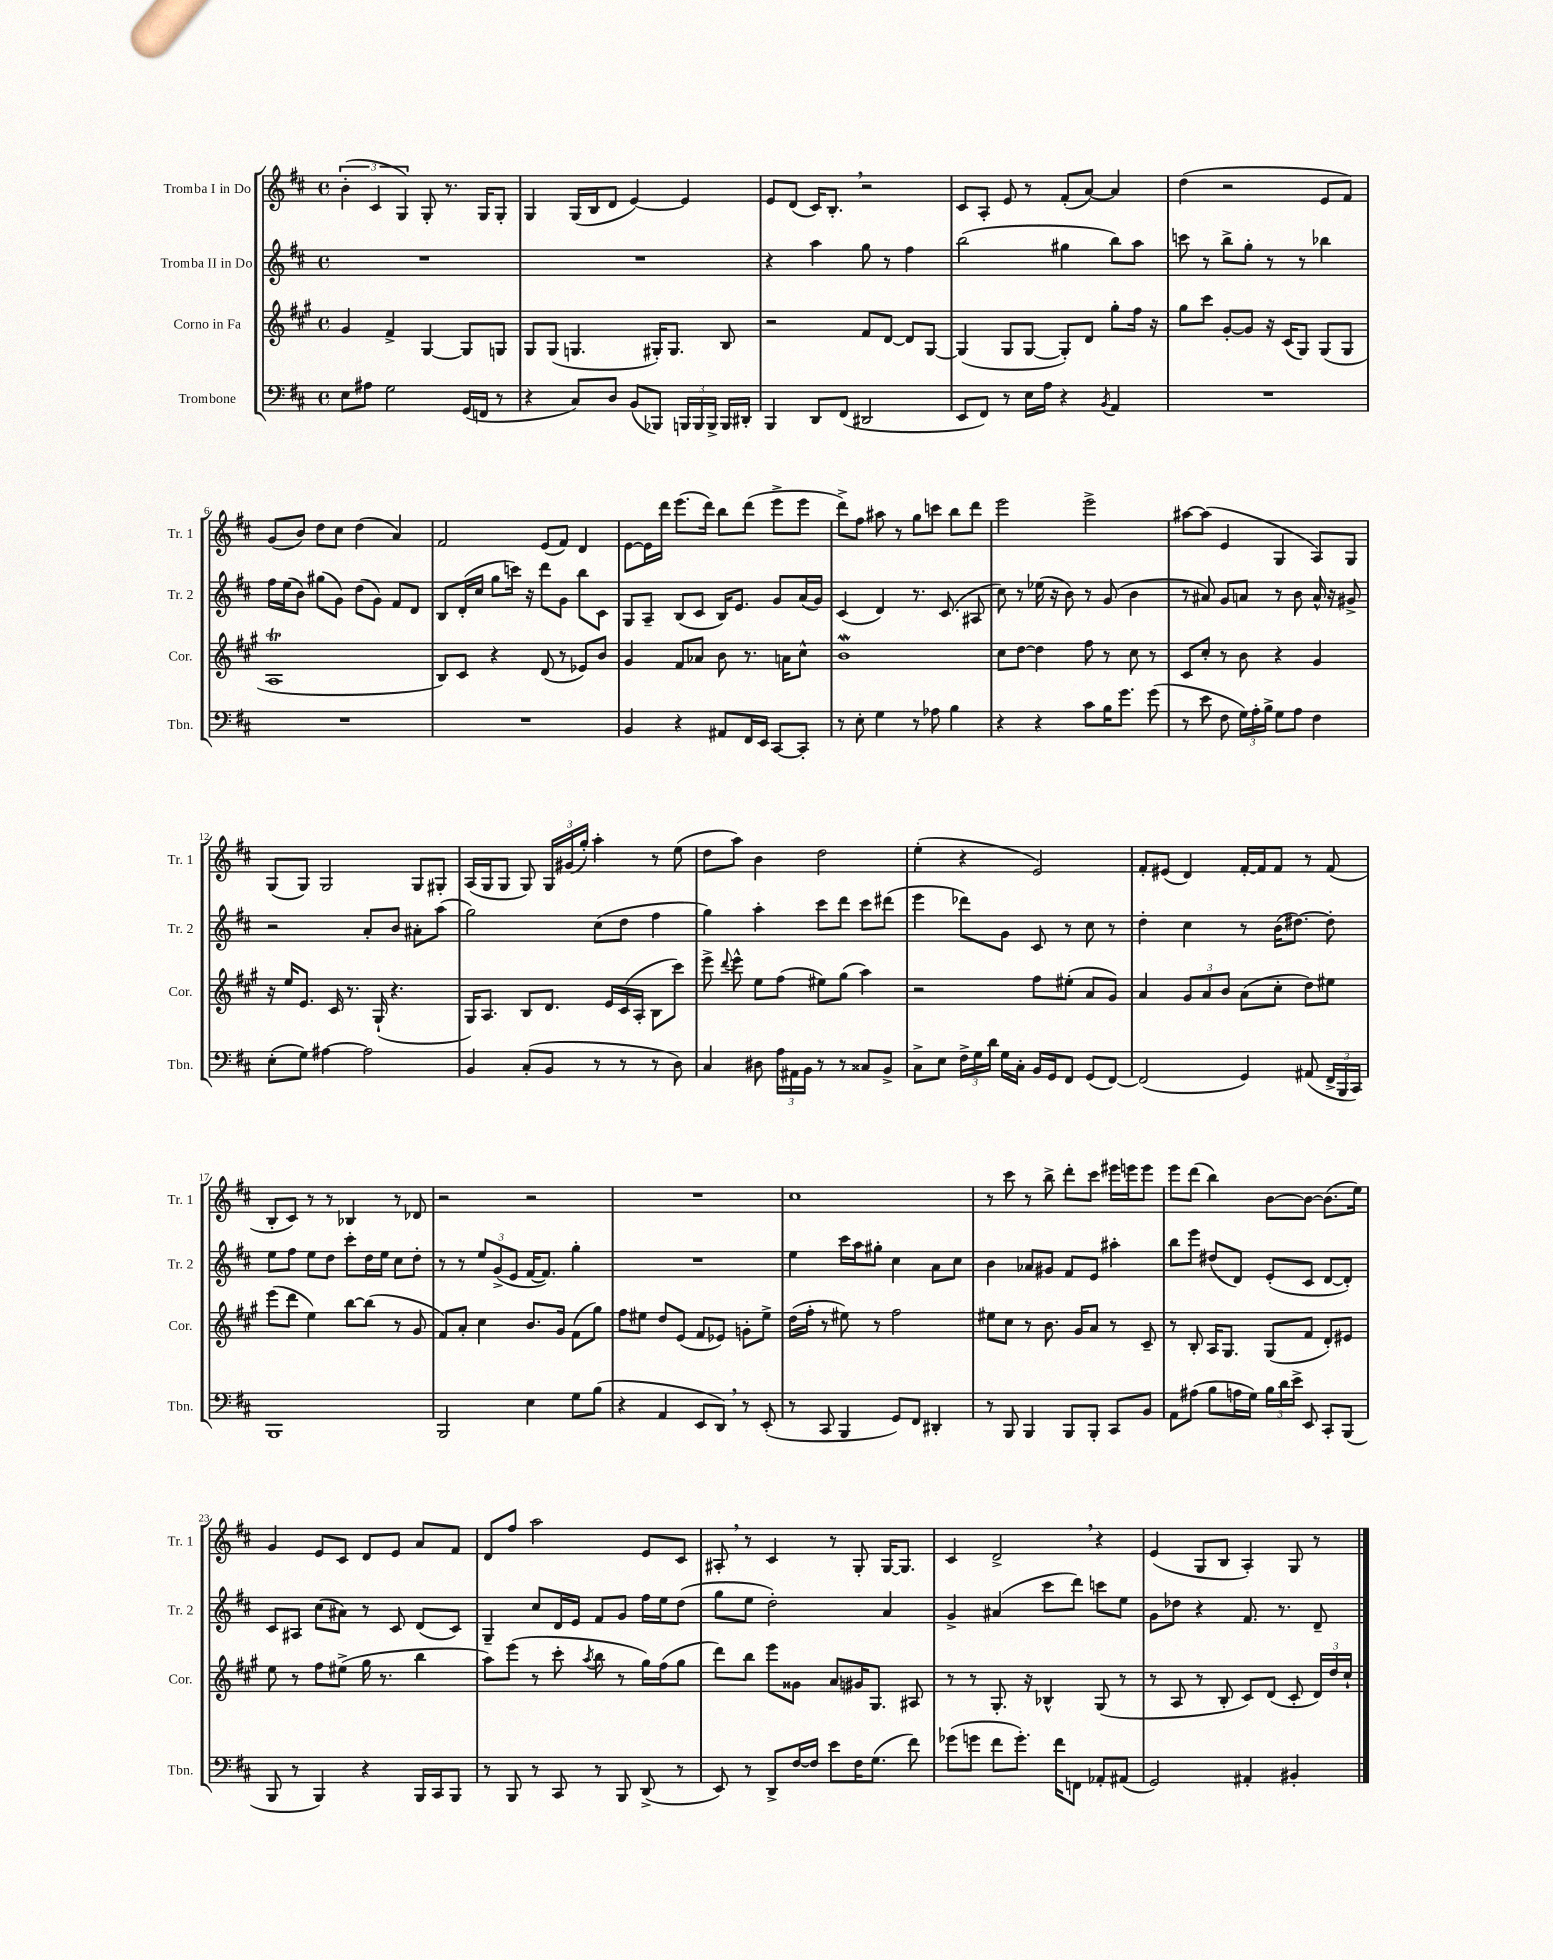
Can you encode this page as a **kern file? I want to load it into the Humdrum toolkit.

**kern	**kern	**kern	**kern
*staff4	*staff3	*staff2	*staff1
*clefF4	*clefG2	*clefG2	*clefG2
*k[f#c#]	*k[f#c#g#]	*k[f#c#]	*k[f#c#]
*M4/4	*M4/4	*M4/4	*M4/4
*met(c)	*met(c)	*met(c)	*met(c)
8E\L	4g#/	1r	(6b'\
8A#\J	.	.	.
.	.	.	6c#/
2G\	4f#^/	.	.
.	.	.	6G/)
.	[4G#/	.	8G'/
.	.	.	8.r
(16GG/LL	8G#/]L	.	.
16FF/JJ	.	.	16G/LK
8r	8G/J	.	8G'/J
=	=	=	=
4r	8G#/L	1r	4G/
.	(8G#/J	.	.
8C#/L)	4.G/	.	(16G/LL
.	.	.	16B/J
8D/J	.	.	8d/J
(8BB/L	.	.	[4e/)
8BBB-/J)	16G#'/LK)	.	.
.	8.G#/J	.	.
24BBB/LL	.	.	4e/]
24BBB/	.	.	.
24BBB^/JJ	.	.	.
16BBB/LL	8B/	.	.
16DD#'/JJ	.	.	.
=	=	=	=
4BBB/	2r	4r	8e/L
.	.	.	(8d/J
8DD/L	.	4aa\	16c#/LK)
.	.	.	8.B'/J
(8FF#/J	.	.	.
2DD#/	8f#/L	8gg\	2r
.	[8d/J	8r	.
.	8d/]L	4ff#\	.
.	[8G#/J	.	.
=	=	=	=
8EE/L	(4G#/]	(2bb\	8c#/L
8FF#/J)	.	.	8A'/J
8r	8G#/L	.	8e/
16E\LL	[8G#/J	.	8r
16A\JJ	.	.	.
4r	8G#'/]L)	4gg#\	(8f#'/L
.	8d/J	.	[8a/J)
8qBB/	.	.	.
4AA/	8gg#'\L	8bb\L)	4a/]
.	16ff#\Jk	8aa\J	.
.	16r	.	.
=	=	=	=
1r	8gg#\L	8ccc\	(4dd\
.	8ccc#\J	8r	.
.	[8g#'/L	8bb^\L	2r
.	8g#/]J	8gg'\J	.
.	16r	8r	.
.	(16c#/LK	.	.
.	8G#/J)	8r	.
.	(8G#/L	4bb-\	8e/L
.	8G#/J	.	8f#/J)
=	=	=	=
1r	1A	16ff#\LL	(8g/L
.	.	(16ee\J	.
.	.	8b\J)	8b/J)
.	.	(8gg#\L	8dd\L
.	.	8g\J)	8cc#\J
.	.	(8dd\L	(4dd\
.	.	8g\J)	.
.	.	8f#/L	4a/)
.	.	8d/J	.
=	=	=	=
1r	8B/L)	8B/L	2f#/
.	8c#/J	(16d'/L	.
.	.	16cc#/JJ	.
.	4r	8gg\L	.
.	.	16ccc\Jk)	.
.	.	16r	.
.	(8d/	8ddd\L	(8e/L
.	8r	8g\J	8f#/J)
.	8e-/L)	8bb\L	4d/
.	8b/J	8c#\J	.
=	=	=	=
4BB/	4g#/	8G/L	[8e\L
.	.	8A~/J	16e\]L
.	.	.	16ddd\JJ
4r	8f#/L	(8B/L	(8.eee\L
.	8a-/J	8c#/J	.
.	.	.	16ddd\Jk)
8AA#/L	8b\	16B/LK)	8bb\L
.	.	8.e/J	.
16FF#/L	8.r	.	(8ddd\J
16EE/JJ	.	.	.
[8CC#/L	.	8g/L	8eee^\L
.	16a\LK	.	.
8CC#'/]J	8cc#^^\J	(16a/L	8eee\J
.	.	16g/JJ)	.
=	=	=	=
8r	1b	(4c#/	8ddd^\L)
8E'\	.	.	8ff#\J
4G\	.	4d/)	8aa#\
.	.	.	8r
8r	.	8.r	8gg\L
8A-\	.	.	8ccc\J
.	.	(8.c#/	.
4B\	.	.	8bb\L
.	.	8A#/	8ddd\J
=	=	=	=
4r	8cc#\L	8cc#\)	2eee\
.	[8dd\J	8r	.
4r	4dd\]	(16ee-\	.
.	.	16r	.
.	.	8b\)	.
8c#\L	8ff#\	8r	2eee^\
16B\K	8r	(8g/	.
8.g\J	.	.	.
.	8cc#\	4b\	.
(8g\	8r	.	.
=	=	=	=
8r	8c#/L	8r	[8aa#\L
8e\	8cc#'/J	8a#/)	(8aa#\]J
8F#\	8r	8g/L	4e/
24G\LL)	8b\	8a/J	.
24A'\	.	.	.
24B^\JJ	.	.	.
8G\L	4r	8r	4G/
8A\J	.	8b\	.
4F#\	4g#/	16a^^/	8A/L)
.	.	16r	.
.	.	8g#^/	8G/J
=	=	=	=
(8E'\L	16r	2r	(8G/L
.	16ee/LK	.	.
8G\J)	8.e/J	.	8G/J)
[4A#\	.	.	2G/
.	16c#/	.	.
.	8.r	.	.
2A#\]	.	8a'/L	.
.	(16G#`/	.	.
.	4.r	8b/J	.
.	.	8a#'\L	8G/L
.	.	(8aa\J	8G#'/J
=	=	=	=
4BB/	16G#/LK)	2gg\)	(16A/LL
.	8.A/J	.	16G/J
.	.	.	8G/J
(8C#'/L	8B/L	.	8G/)
8BB/J	8.d/J	.	24G/LL
.	.	.	(24g#/
.	.	.	24gg'/JJ)
8r	.	(8cc#\L	4aa'\
.	16e/LL	.	.
8r	(16c#/	8dd\J	.
.	16A'/JJ	.	.
8r	8B\L	4ff#\	8r
8D\)	8ccc#\J)	.	(8ee\
=	=	=	=
4C#/	8eee^\	4gg\)	8dd\L
.	8qqddd/	.	.
.	8eee^^\	.	8aa\J)
8D#\	8ee\L	4aa'\	4b\
24A\LL	(8ff#\J	.	.
24AA#\	.	.	.
24BB\JJ	.	.	.
8r	8ee#\L)	8ccc#\L	2dd\
8r	(8gg#\J	8ddd\J	.
8C##/L	4aa\)	8ccc#\L	.
8BB^/J	.	(8ddd#\J	.
=	=	=	=
8C#^\L	2r	4eee\	(4ee'\
8E\J	.	.	.
24F#^\LL	.	8ddd-\L)	4r
24G\	.	.	.
24d\JJ	.	.	.
16G\LL	.	8g\J	.
16C#'\JJ	.	.	.
16BB/LL	8ff#\L	8c#/	2e/)
16GG/J	.	.	.
8FF#/J	(8ee#'\J	8r	.
(8GG/L	8a/L	8cc#\	.
[8FF#/J)	8g#/J)	8r	.
=	=	=	=
(2FF#/]	4a/	4dd'\	8f#'/L
.	.	.	(8e#/J
.	12g#/L	4cc#\	4d/)
.	12a/	.	.
.	12b/J	.	.
4GG/)	(8a\L	8r	[16f#'/LL
.	.	.	16f#/]J
.	8cc#'\J	(16b\LK	8f#/J
.	.	[8.dd#\J)	.
(8AA#/	8dd\L)	.	8r
24FF#^/LL	8ee#\J	8dd#'\]	(8f#/
24BBB/	.	.	.
24CC#/JJ)	.	.	.
=	=	=	=
1BBB	(8eee\L	8ee\L	8B'/L
.	8ddd\J	8ff#\J	8c#/J)
.	4ee\)	8ee\L	8r
.	.	8dd\J	8r
.	[8bb\L	8ccc#'\L	4B-/
.	(8bb\]J	16dd\L	.
.	.	16ee\JJ	.
.	8r	8cc#\L	8r
.	8g#/	8dd'\J	8d-/
=	=	=	=
2BBB/	8f#/L)	8r	2r
.	8a'/J	8r	.
.	4cc#\	12ee/L	.
.	.	(12g^/	.
.	.	12e/J	.
4E\	8.b/L	[16f#/LK	2r
.	.	8.f#/]J)	.
.	16g#/Jk	.	.
8G\L	(8f#\L	4gg'\	.
(8B\J	8gg#\J)	.	.
=	=	=	=
4r	8ff#\L	1r	1r
.	8ee#\J	.	.
4AA/	8dd/L	.	.
.	(8e/J	.	.
8EE/L	8f#/L	.	.
8DD/J)	8e-/J)	.	.
8r	8g'\L	.	.
(8EE'/	8ee#^\J	.	.
=	=	=	=
8r	(16dd\LL	4ee\	1cc#
.	16ff#'\JJ	.	.
8CC#/	8r	.	.
4BBB/	8ee#\)	16ccc#\LL	.
.	.	16aa\J	.
.	8r	8gg#'\J	.
8GG/L)	2ff#\	4cc#\	.
8FF#/J	.	.	.
4DD#'/	.	8a\L	.
.	.	8cc#\J	.
=	=	=	=
8r	8ee#\L	4b\	8r
8BBB/	8cc#\J	.	8ccc#\
4BBB/	8r	8a-/L	8r
.	8.b\	8g#/J	8bb^\
8BBB/L	.	8f#/L	8ddd'\L
.	16g#/LK	.	.
8BBB'/J	8a/J	8e/J	8ccc#\J
8CC#/L	8r	4aa#'\	16eee#\LL
.	.	.	16eee\J
8BB/J	8c#~/	.	8eee\J
=	=	=	=
8AA\L	8r	8bb\L	8eee\L
(8A#\J	8B'/	8eee\J	(8ddd\J
8B\L	16A/LK	(8dd#/L	4bb\)
.	8.G#/J	.	.
16A\L	.	8d/J)	.
16G\JJ)	.	.	.
24B\LL	(8G#/L	(8e'/L	[8b\L
24d\	.	.	.
24e^\JJ	.	.	.
8EE/	8f#/J	8c#/J	8b\_J
8CC#'/L	8d'/L)	[8d/L	(8.b\]L
(8BBB/J	8e#/J	8d'/]J)	.
.	.	.	16ee\Jk)
=	=	=	=
8BBB/	8ee\	8c#/L	4g/
8r	8r	8A#/J	.
4BBB/)	8ff#\L	(8cc#\L	8e/L
.	(8ee#^\J	8a#\J)	8c#/J
4r	16gg#\	8r	8d/L
.	8.r	.	.
.	.	8c#/	8e/J
16BBB/LL	4bb\	(8d/L	8a/L
16CC#/J	.	.	.
8BBB/J	.	8c#/J)	8f#/J
=	=	=	=
8r	8aa\L)	4G~/	8d/L
8BBB/	(8eee\J	.	8ff#/J
8r	8r	8cc#/L	2aa\
8CC#/	8ccc#'\	16d/L	.
.	.	16e/JJ	.
.	8qaa/	.	.
8r	8bb\	8f#/L	.
8BBB/	8r	8g/J	.
(8DD^/	16gg#\LL)	16ff#\LL	8e/L
.	(16ff#\J	16ee\J	.
8r	8gg#\J	(8dd\J	8c#/J
=	=	=	=
8EE/)	8ddd\L)	8gg\L	8A#'/
8r	8bb\J	8ee\J	8r
8DD^/L	8eee\L	2dd'\)	4c#/
[16F#/L	8g##\J	.	.
16F#/]JJ	.	.	.
8e\L	8a/L	.	8r
16F#\K	16g#/K	.	8G'/
(8.G\J	8.G#/J	.	.
.	.	4a/	[16G/LK
.	.	.	8.G/]J
8f#\)	8A#/	.	.
=	=	=	=
(8g-\L	8r	4g^/	4c#/
8g\J	8r	.	.
8f#\L	8.G#'/	(4a#/	2d^/
8.g'\J)	.	.	.
.	16r	.	.
.	4B-^^/	8ccc#\L	.
16f#\LK	.	.	.
8FF\J	.	8ddd\J)	.
8AA-'/L	(8G#/	8ccc\L	4r
(8AA#/J	8r	8ee\J	.
=	=	=	=
2GG/)	8r	8g\L	(4e/
.	8A/	8dd-\J	.
.	8r	4r	8G/L
.	8B'/	.	8B/J
4AA#'/	8c#/L)	8.f#/	4A'/)
.	(8d/J	.	.
.	.	8.r	.
4BB#'/	8c#'/	.	8G/
.	24d/LL)	8d~/	8r
.	24dd/	.	.
.	24cc#`/JJ	.	.
==	==	==	==
*-	*-	*-	*-
